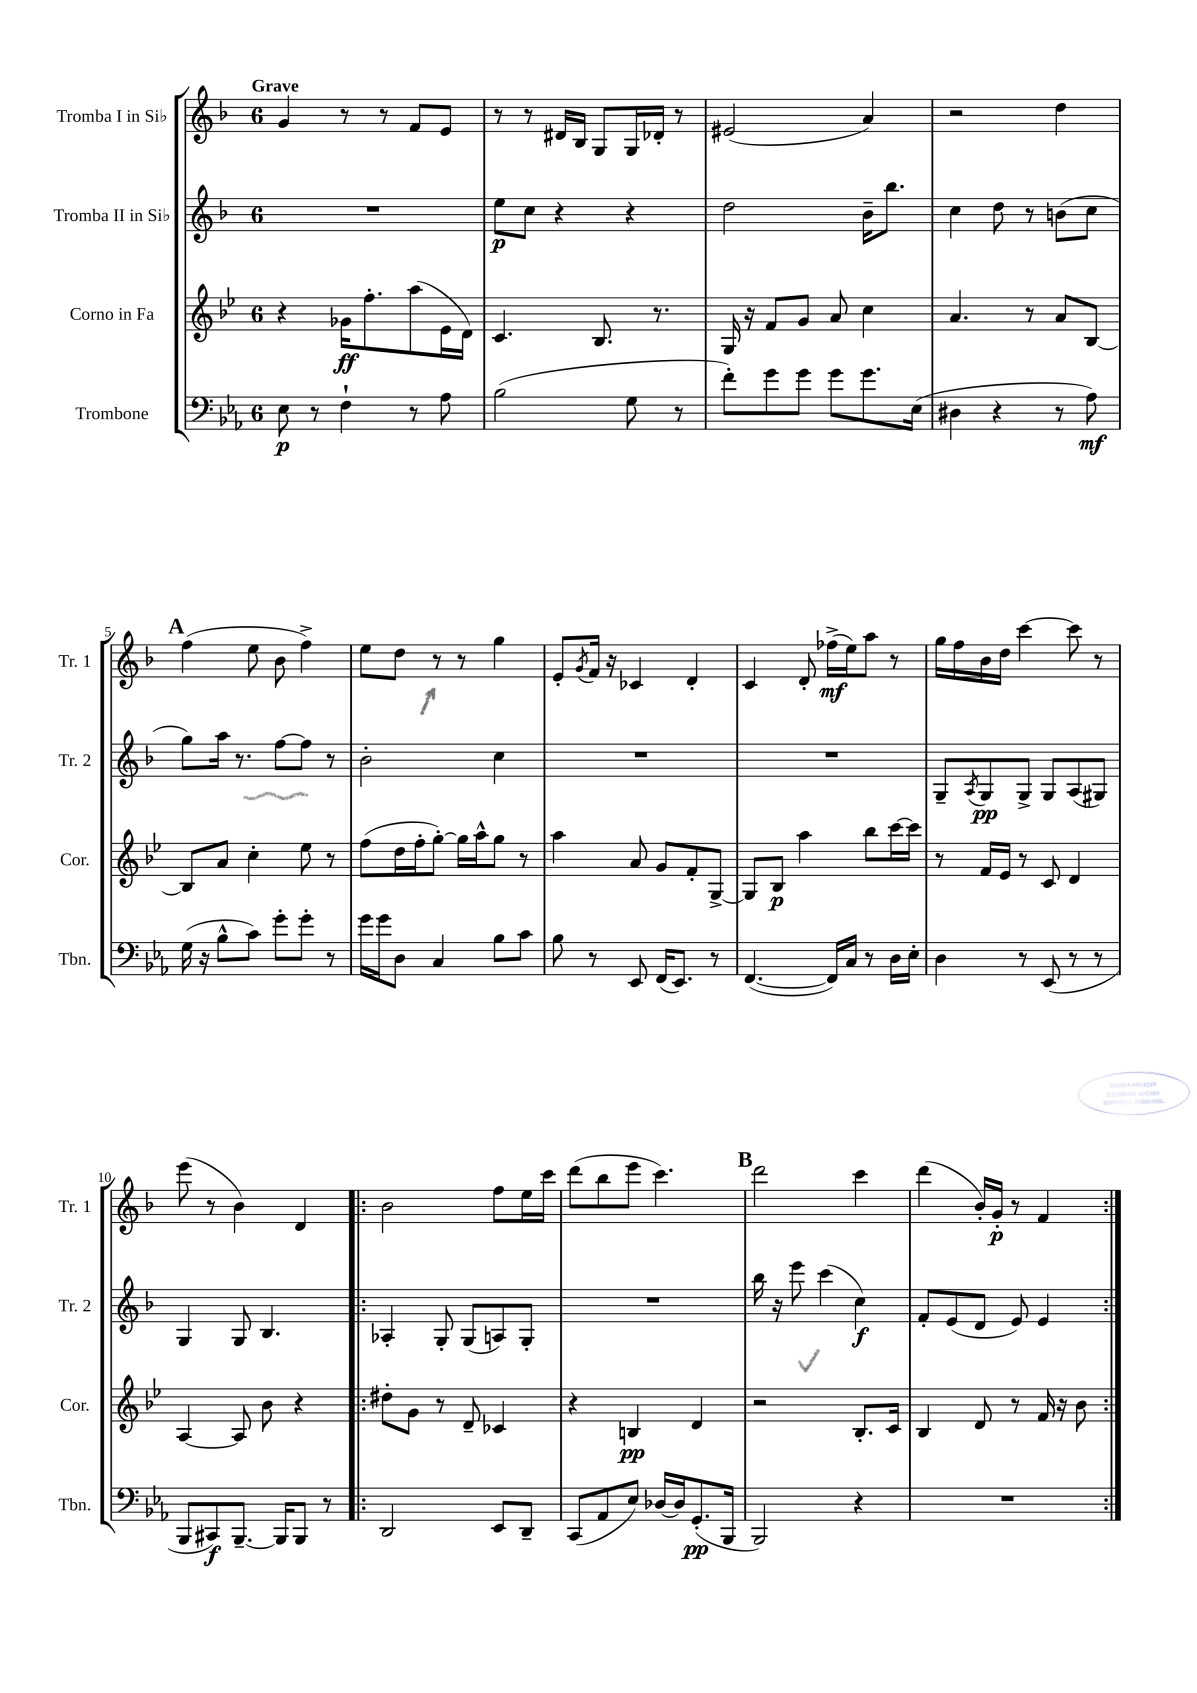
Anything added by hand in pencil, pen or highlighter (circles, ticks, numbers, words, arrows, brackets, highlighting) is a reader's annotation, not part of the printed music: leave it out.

**kern	**kern	**kern	**kern
*staff4	*staff3	*staff2	*staff1
*clefF4	*clefG2	*clefG2	*clefG2
*k[b-e-a-]	*k[b-e-]	*k[b-]	*k[b-]
*M6/8	*M6/8	*M6/8	*M6/8
8E-	4r	2.r	4g
8r	.	.	.
4F`	16g-	.	8r
.	8.ff'	.	.
.	.	.	8r
8r	(8aa	.	8f
8A-	16e-	.	8e
.	16d)	.	.
=	=	=	=
(2B-	4.c	8ee	8r
.	.	8cc	8r
.	.	4r	16d#
.	.	.	16B-
.	8.B-	.	8G
8G	.	4r	16G
.	8.r	.	16d-'
8r	.	.	8r
=	=	=	=
8f')	16G	2dd	(2e#
.	16r	.	.
8g	8f	.	.
8g	8g	.	.
8g	8a	.	.
8.g	4cc	16b-~	4a)
.	.	8.bb-	.
(16E-	.	.	.
=	=	=	=
4D#	4.a	4cc	2r
4r	.	8dd	.
.	8r	8r	.
8r	8a	(8b	4dd
8A-)	[8B-	8cc	.
=	=	=	=
(16G	8B-]	8gg)	(4ff
16r	.	.	.
8B-^^	8a	16aa	.
.	.	8.r	.
8c)	4cc'	.	8ee
8g'	.	[8ff	8b-
8g'	8ee-	8ff]	4ff^)
8r	8r	8r	.
=	=	=	=
16g	(8ff	2b-'	8ee
16g	.	.	.
8D	16dd	.	8dd
.	16ff'	.	.
4C	[8gg')	.	8r
.	16gg]	.	8r
.	16aa^^	.	.
8B-	8gg	4cc	4gg
8c	8r	.	.
=	=	=	=
8B-	4aa	2.r	8e'
.	.	.	8qg
8r	.	.	16f
.	.	.	16r
8EE-	8a	.	4c-
(16FF	8g	.	.
8.EE-)	.	.	.
.	8f'	.	4d'
8r	[8G^	.	.
=	=	=	=
([4.FF	8G]	2.r	4c
.	8B-	.	.
.	4aa	.	8d'
16FF])	.	.	(16ff-^
16C	.	.	16ee)
8r	8bb-	.	8aa
16D	[16ccc	.	8r
16E-'	16ccc]	.	.
=	=	=	=
4D	8r	8G~	16gg
.	.	.	16ff
.	.	8qA	.
.	16f	8G	16b-
.	16e-	.	16dd
8r	8r	8G^	[4ccc
(8EE-	8c	8G	.
8r	4d	(8A	8ccc]
8r	.	8G#)	8r
=	=	=	=
8BBB-	[4A	4G	(8eee
8CC#)	.	.	8r
[8.BBB-~	8A]	8G	4b-)
.	8b-	4.B-	.
16BBB-]	.	.	.
8BBB-	4r	.	4d
8r	.	.	.
=!|:	=!|:	=!|:	=!|:
2DD	8dd#'	4A-'	2b-
.	8g	.	.
.	8r	8G'	.
.	8d~	(8G	.
8EE-	4c-	8A)	8ff
8DD~	.	8G'	16ee
.	.	.	16ccc
=	=	=	=
(8CC	4r	2.r	(8ddd
8AA-	.	.	8bb-
8E-)	4B	.	8eee
[16D-	.	.	4.ccc)
16D-]	.	.	.
(8.GG'	4d	.	.
16BBB-	.	.	.
=	=	=	=
2BBB-)	2r	16bb-	2ddd
.	.	16r	.
.	.	8eee	.
.	.	(4ccc	.
4r	8.B-'	4cc)	4ccc
.	16c	.	.
=	=	=	=
2.r	4B-	8f'	(4ddd
.	.	(8e	.
.	8d	8d	16b-')
.	.	.	16g'
.	8r	8e)	8r
.	16f	4e	4f
.	16r	.	.
.	8b-	.	.
==:|!	==:|!	==:|!	==:|!
*-	*-	*-	*-
